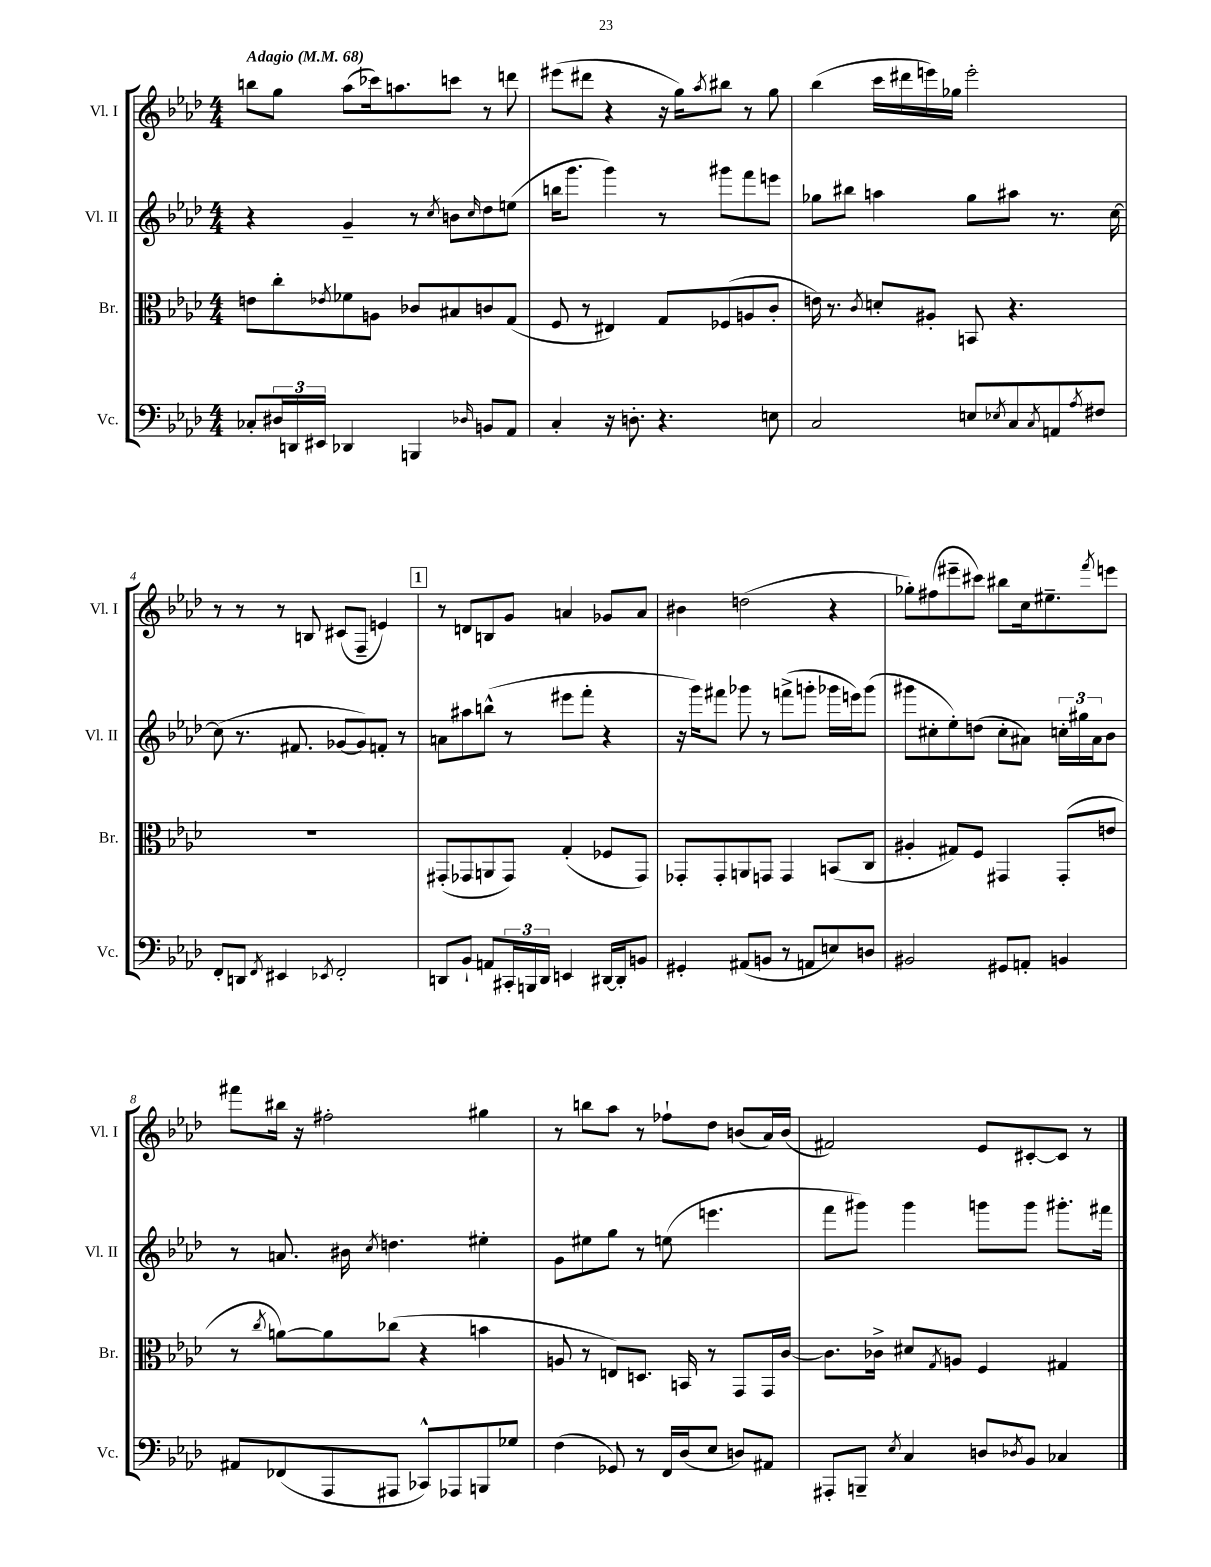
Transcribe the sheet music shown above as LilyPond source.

<<
\new StaffGroup <<
\new Staff = "s0" \with { instrumentName = "Vl. I" shortInstrumentName = "Vl. I" } {
    \clef treble \key aes \major \numericTimeSignature \time 4/4 \tempo "Adagio" 4 = 68
    b''8 g''8 aes''8( ces'''16) a''8. c'''8 r8 d'''8 |
    eis'''8( dis'''8 r4 r16 g''16) \acciaccatura { aes''8 } bis''8 r8 g''8 |
    bes''4( c'''16 dis'''16 e'''16) ges''16 e'''2-. |
    r8 r8 r8 b8 cis'8( f8-- e'4) |
    \mark \markup { \box "1" } r8 d'8 b8 g'8 a'4 ges'8 a'8 |
    bis'4 d''2( r4 |
    ges''8-.) fis''8( eis'''8-- cis'''8) bis''8 c''16 eis''8.-- \acciaccatura { f'''8 } e'''8 |
    fis'''8 bis''16 r16 fis''2-. gis''4 |
    r8 b''8 aes''8 r8 fes''8-! des''8 b'8( aes'16) b'16( |
    fis'2) ees'8 cis'8~-. cis'8 r8 \bar "|." |
}
\new Staff = "s1" \with { instrumentName = "Vl. II" shortInstrumentName = "Vl. II" } {
    \clef treble \key aes \major \numericTimeSignature \time 4/4
    r4 g'4-- r8 \acciaccatura { c''8 } b'8 \grace { c''16 } des''8 e''8( |
    b''16 g'''8. g'''4) r8 gis'''8 f'''8 e'''8 |
    ges''8 bis''8 a''4 ges''8 ais''8 r8. c''16~ |
    c''8( r8. fis'8. ges'8~ ges'8) f'8-. r8 |
    \mark \markup { \box "1" } a'8 ais''8 b''8-^( r8 eis'''8 f'''8-. r4 |
    r16 g'''16) fis'''8 ges'''8 r8 f'''8->( g'''8-. ges'''16 e'''16) ges'''8( |
    gis'''8 cis''8-. ees''8-.) d''8( cis''8-. ais'8) \tuplet 3/2 { c''16-. gis''16 ais'16 } bes'8 |
    r8 a'8. bis'16 \acciaccatura { c''8 } d''4. eis''4-. |
    g'8 eis''8 g''8 r8 e''8( e'''4. |
    f'''8 gis'''8) gis'''4 g'''8 g'''8 gis'''8.-. fis'''16 \bar "|." |
}
\new Staff = "s2" \with { instrumentName = "Br." shortInstrumentName = "Br." } {
    \clef alto \key aes \major \numericTimeSignature \time 4/4
    e'8 c''8-. \acciaccatura { ees'8 } fes'8 a8 ces'8 bis8 c'8 g8( |
    f8 r8 eis4) g8 fes8( a8 c'8-. |
    e'16) r8. \acciaccatura { c'8 } d'8-. ais8-. b,8 r4. |
    R1 |
    \mark \markup { \box "1" } gis,8-.( ges,8 a,8 ges,8) g4-.( fes8 ges,8) |
    ges,8-. ges,8-. a,8 g,8 g,4 b,8( c8 |
    ais4-. gis8) f8 gis,4 gis,8-.( e'8 |
    r8 \acciaccatura { c''8 } a'8~) a'8 ces''8( r4 b'4 |
    a8 r8 e8) d8. b,16 r8 g,8 g,16 c'16~ |
    c'8. ces'16-> dis'8 \acciaccatura { g8 } a8 f4 gis4 \bar "|." |
}
\new Staff = "s3" \with { instrumentName = "Vc." shortInstrumentName = "Vc." } {
    \clef bass \key aes \major \numericTimeSignature \time 4/4
    ces8-. \tuplet 3/2 { dis16 d,16 eis,16 } des,4 b,,4 \grace { des16 } b,8 aes,8 |
    c4-. r16 d8.-. r4. e8 |
    c2 e8 \acciaccatura { ees8 } c8 \acciaccatura { c8 } a,8 \acciaccatura { aes8 } fis8 |
    f,8-. d,8 \acciaccatura { f,8 } eis,4 \acciaccatura { ees,8 } f,2-. |
    \mark \markup { \box "1" } d,8 bes,8-! a,8 \tuplet 3/2 { cis,16-. b,,16 d,16 } e,4 dis,16~ dis,16-. b,8 |
    gis,4-. ais,8( b,8 r8 a,8 e8) d8 |
    bis,2 gis,8 a,8-. b,4 |
    ais,8 fes,8( aes,,8 ais,,8 ces,8-^) aes,,8 b,,8 ges8 |
    f4( ges,8) r8 f,16 des16( ees8 d8) ais,8 |
    ais,,8-. b,,8-- \acciaccatura { ees8 } c4 d8 \acciaccatura { des8 } bes,8 ces4 \bar "|." |
}
>>
>>
